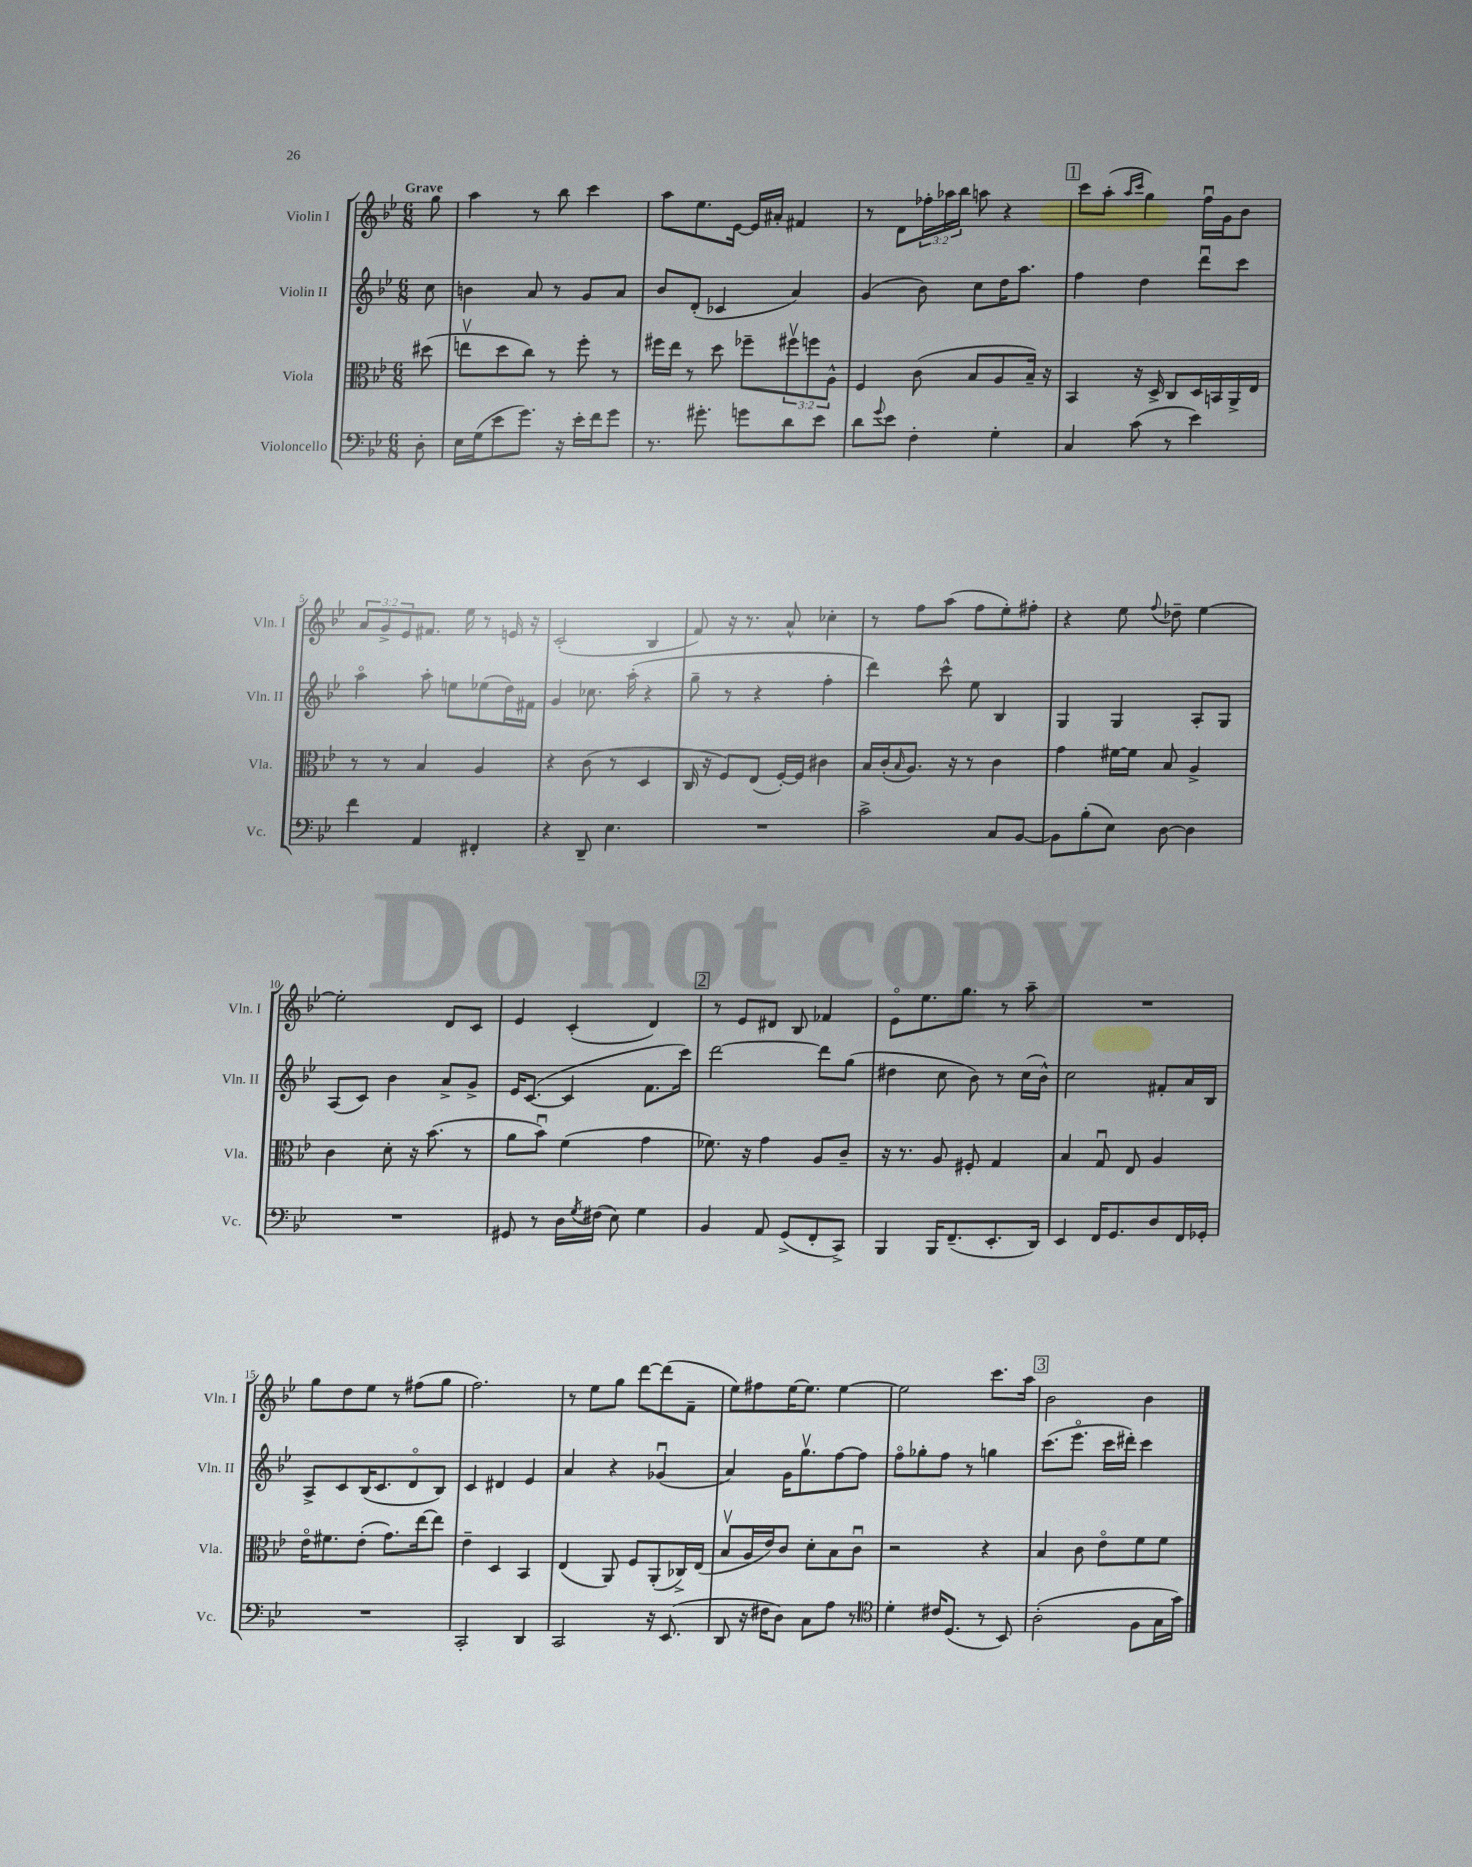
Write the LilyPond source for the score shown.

<<
\new StaffGroup <<
\new Staff = "s0" \with { instrumentName = "Violin I" shortInstrumentName = "Vln. I" } {
    \clef treble \key bes \major \numericTimeSignature \time 6/8 \override Staff.TupletNumber.text = #tuplet-number::calc-fraction-text \partial 8 \tempo "Grave"
    g''8 |
    a''4 r8 bes''8 c'''4 |
    a''8 ees''8. ees'16~ ees'16 ais'16-. fis'4 |
    r8 d'8 \tuplet 3/2 { fes''16-. aes''16 bes''16 } a''8 r4 |
    \mark \markup { \box "1" } c'''8 a''8-.( \grace { a''16 c'''16 } g''4) f''16\downbow g'16 bes'8 |
    \tuplet 3/2 { a'8 g'8-> ees'8 } fis'8. ees''16 r8 e'16 r16 |
    c'2-.( bes4 |
    f'8) r16 r8. a'8-^ ces''4-. |
    r8 f''8 a''8( f''8 ees''8-.) fis''8-. |
    r4 ees''8 \appoggiatura { f''8 } des''8-- ees''4~ |
    ees''2-. d'8 c'8 |
    ees'4 c'4-.( d'4) |
    \mark \markup { \box "2" } r8 ees'8 dis'8 bes8 fes'4 |
    ees'8\flageolet ees''8. g''8. r8 a''8-- |
    R2. |
    g''8 d''8 ees''8 r8 fis''8( g''8 |
    f''2.) |
    r8 ees''8 g''8 d'''8~ d'''8( f'8-- |
    ees''8) fis''8 ees''16~ ees''8. ees''4~ |
    ees''2 c'''8. a''16 |
    \mark \markup { \box "3" } bes'2 bes'4 \bar "|." |
}
\new Staff = "s1" \with { instrumentName = "Violin II" shortInstrumentName = "Vln. II" } {
    \clef treble \key bes \major \numericTimeSignature \time 6/8 \partial 8
    c''8 |
    b'4 a'8 r8 g'8 a'8 |
    bes'8 d'8-.( ces'4 a'4) |
    g'4( bes'8) c''8 d''16 a''8. |
    \mark \markup { \box "1" } f''4 d''4 d'''8\downbow c'''8 |
    a''4\flageolet a''8-. e''8 ees''8( d''16) fis'16 |
    g'4 ces''8. a''16-.( r4 |
    g''8-- r8 r4 f''4-. |
    d'''4) c'''8-^ ees''8 bes4 |
    g4 g4 a8-. g8 |
    a8( c'8) bes'4 a'8-> g'8-> |
    ees'16 c'8.~( c'4 f'8. c'''16) |
    \mark \markup { \box "2" } d'''2~ d'''8 g''8( |
    dis''4 c''8 bes'8) r8 c''16( bes'16-^) |
    c''2 fis'8-. a'16 bes16 |
    a8-> c'8 bes16( c'8. d'8\flageolet bes8) |
    c'4 dis'4 ees'4 |
    a'4 r4 ges'4\downbow( |
    a'4) g'16 g''8.\upbow f''8~ f''8 |
    f''8\flageolet ges''8-. f''8 r8 g''4 |
    \mark \markup { \box "3" } c'''8.( ees'''8.\flageolet c'''16 dis'''16-.) c'''4 \bar "|." |
}
\new Staff = "s2" \with { instrumentName = "Viola" shortInstrumentName = "Vla." } {
    \clef alto \key bes \major \numericTimeSignature \time 6/8 \override Staff.TupletNumber.text = #tuplet-number::calc-fraction-text \partial 8
    dis''8( |
    e''8\upbow d''8 c''8) r8 f''8-. r8 |
    fis''16 ees''16 r8 d''8 fes''8-- \tuplet 3/2 { fis''8\upbow f''8 a8-^ } |
    f4 c'8( bes8 a8 bes16--) r16 |
    \mark \markup { \box "1" } bes,4 r16 d16-> c8 d16 b,16 a,16-> ees16 |
    r8 r8 bes4 a4 |
    r4 c'8( r8 d4 |
    c16 r16 f8) ees8( f16~-.) f16 cis'4 |
    bes16 c'16-.( \grace { bes16 } a8.) r16 r8 c'4 |
    g'4 fis'16~ fis'16 bes8 a4-> |
    c'4 d'8-. r16 bes'8.( r8 |
    a'8 bes'8\downbow) f'4( g'4 |
    \mark \markup { \box "2" } fes'8.) r16 g'4 a8 c'8-- |
    r16 r8. a8 fis8-. g4 |
    bes4 g8\downbow ees8 a4 |
    ees'16\flageolet fis'8. ees'8-.( g'8.) ees''16~ ees''8 |
    ees'4-- d4 bes,4 |
    ees4( a,8) f8 a,8-.( ces16->) ees16( |
    bes8\upbow a16 ees'16) c'8 d'8-. bes8 c'8\downbow |
    r2 r4 |
    \mark \markup { \box "3" } bes4 c'8 ees'8\flageolet f'8 f'8 \bar "|." |
}
\new Staff = "s3" \with { instrumentName = "Violoncello" shortInstrumentName = "Vc." } {
    \clef bass \key bes \major \numericTimeSignature \time 6/8 \partial 8
    d8-. |
    ees16 g16( ees'8 g'8.) r16 ees'16-. f'16 g'8 |
    r8. gis'8.-. g'8 d'8 ees'8 |
    d'8 \appoggiatura { g'8 } ees'8 f4-. g4-. |
    \mark \markup { \box "1" } c4 c'8( r8 ees'4) |
    f'4 a,4 fis,4-. |
    r4 d,8-- ees4. |
    R2. |
    c'2-> c8 bes,8~ |
    bes,8 bes8-.( ees8) d8~ d4 |
    R2. |
    gis,8 r8 d16 \acciaccatura { g8 } fis16( ees8) g4 |
    \mark \markup { \box "2" } bes,4 a,8 g,8->( f,8-. c,8->) |
    bes,,4 bes,,16 f,8.--( ees,8.-. d,16) |
    ees,4 f,16 g,8. d8 f,16 ges,16-. |
    R2. |
    c,2-. d,4 |
    c,2 r16 ees,8.( |
    d,8 r16 fis16 d8) c8 a8 r8 |
    \clef tenor d'4-. cis'16 d8.( r8 bes,8) |
    \mark \markup { \box "3" } a2-.( f8 g16 g'16) \bar "|." |
}
>>
>>
